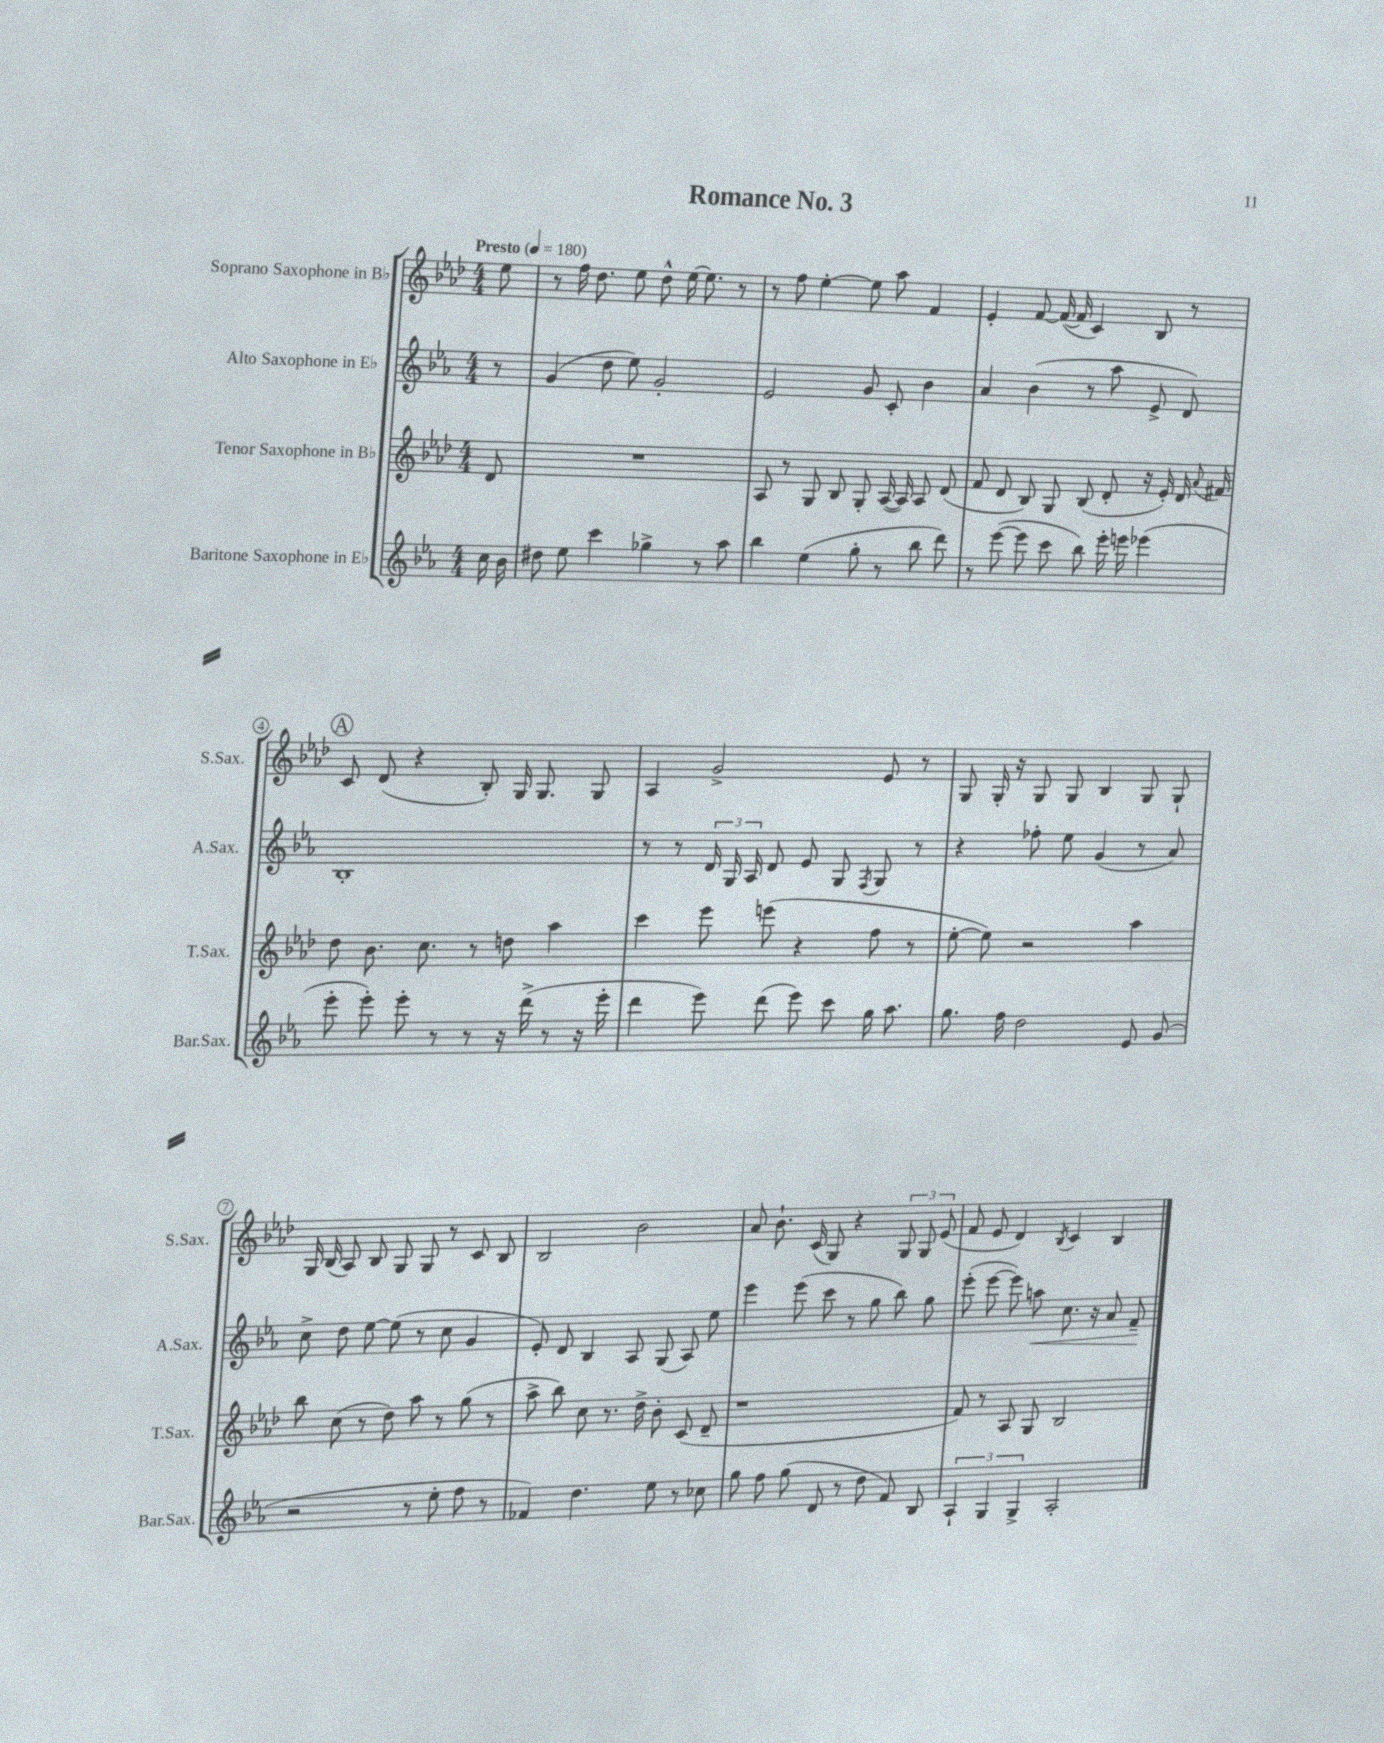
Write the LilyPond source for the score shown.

\header { title = "Romance No. 3" }
<<
\new StaffGroup <<
\new Staff = "s0" \with { instrumentName = "Soprano Saxophone in Bb" shortInstrumentName = "S.Sax." } {
    \clef treble \key aes \major \numericTimeSignature \time 4/4 \partial 8 \tempo "Presto" 4 = 180
    \autoBeamOff ees''8 |
    r8 f''16 des''8. ees''8 des''8-^ ees''16~ ees''8. r8 |
    r8 f''8 ees''4~-. ees''8 aes''8 f'4 |
    ees'4-. f'8~ f'16~( f'16 c'4) bes8 r8 |
    \mark \markup { \circle "A" } c'8 des'8( r4 bes8-.) g16 g8. g8 |
    aes4 g'2-> ees'8 r8 |
    g8 g16-. r16 g8 g8 bes4 g8 g8-! |
    g16 bes16( aes8) bes8 g8 g8 r8 c'8 bes8 |
    bes2 bes'2 |
    aes'8 bes'8.-! c'16( g8) r4 \tuplet 3/2 { g8 g8 ees'8( } |
    f'8 ees'8 des'4) \acciaccatura { bes8 } c'4 bes4 \bar "|." |
}
\new Staff = "s1" \with { instrumentName = "Alto Saxophone in Eb" shortInstrumentName = "A.Sax." } {
    \clef treble \key ees \major \numericTimeSignature \time 4/4 \partial 8
    \autoBeamOff r8 |
    g'4( d''8 ees''8) g'2-. |
    ees'2 g'8 c'8-. bes'4 |
    aes'4 bes'4( r8 aes''8 ees'8-> d'8) |
    \mark \markup { \circle "A" } bes1-. |
    r8 r8 \tuplet 3/2 { d'16 g16 aes16 } d'8 ees'8 g8 \acciaccatura { f8 } g8 r8 |
    r4 fes''8-. ees''8 g'4( r8 aes'8) |
    c''8-> d''8 ees''8~ ees''8( r8 c''8 g'4 |
    ees'8-.) d'8 bes4 aes8 g8( aes8) ees''8 |
    ees'''4 ees'''8( c'''8 r8 g''8 bes''8) g''8 |
    ees'''8-.( ees'''8~ ees'''8) a''8\< c''8. r16 aes'8 f'8--\! \bar "|." |
}
\new Staff = "s2" \with { instrumentName = "Tenor Saxophone in Bb" shortInstrumentName = "T.Sax." } {
    \clef treble \key aes \major \numericTimeSignature \time 4/4 \partial 8
    \autoBeamOff des'8 |
    R1 |
    aes8 r8 g8 bes8 g8-. aes16~( aes16) aes8 des'8( |
    f'8 des'8 bes8) g8 bes8( des'8-. r16 ees'16-.) des'16 \appoggiatura { aes'8 } fis'16 |
    \mark \markup { \circle "A" } des''8 bes'8. c''8. r8 d''8 aes''4 |
    c'''4 ees'''8 e'''8( r4 f''8 r8 |
    ees''8~-. ees''8) r2 aes''4 |
    bes''8 c''8( r8 des''8) aes''8 r8 g''8( r8 |
    aes''8-> bes''8) c''8 r8. des''16-> bes'8-. c'8( des'8-- |
    r1 |
    f'8) r8 aes8 g8 bes2 \bar "|." |
}
\new Staff = "s3" \with { instrumentName = "Baritone Saxophone in Eb" shortInstrumentName = "Bar.Sax." } {
    \clef treble \key ees \major \numericTimeSignature \time 4/4 \partial 8
    \autoBeamOff c''16 bes'16 |
    dis''8 ees''8 c'''4 ges''4-> r8 aes''8 |
    bes''4 ees''4( g''8-. r8 bes''8 d'''8) |
    r8 ees'''8~( ees'''8 c'''8 bes''8) ees'''16-. e'''16 ees'''4( |
    \mark \markup { \circle "A" } ees'''8-. ees'''8-.) ees'''8-. r8 r8 r16 d'''16->( r8 r16 ees'''16-. |
    d'''4 ees'''8) d'''8( ees'''8) c'''8 g''16 aes''8. |
    g''8. f''16 d''2 ees'8 g'8( |
    r2 r8 ees''8-. f''8 r8 |
    fes'4) d''4. ees''8 r8 ces''8 |
    g''8 f''8 g''8( d'8 r8 d''8 f'8) bes8 |
    \tuplet 3/2 { aes4-! g4 g4-> } aes2-. \bar "|." |
}
>>
>>
\layout { \context { \Score \override BarNumber.stencil = #(make-stencil-circler 0.1 0.3 ly:text-interface::print) } }
